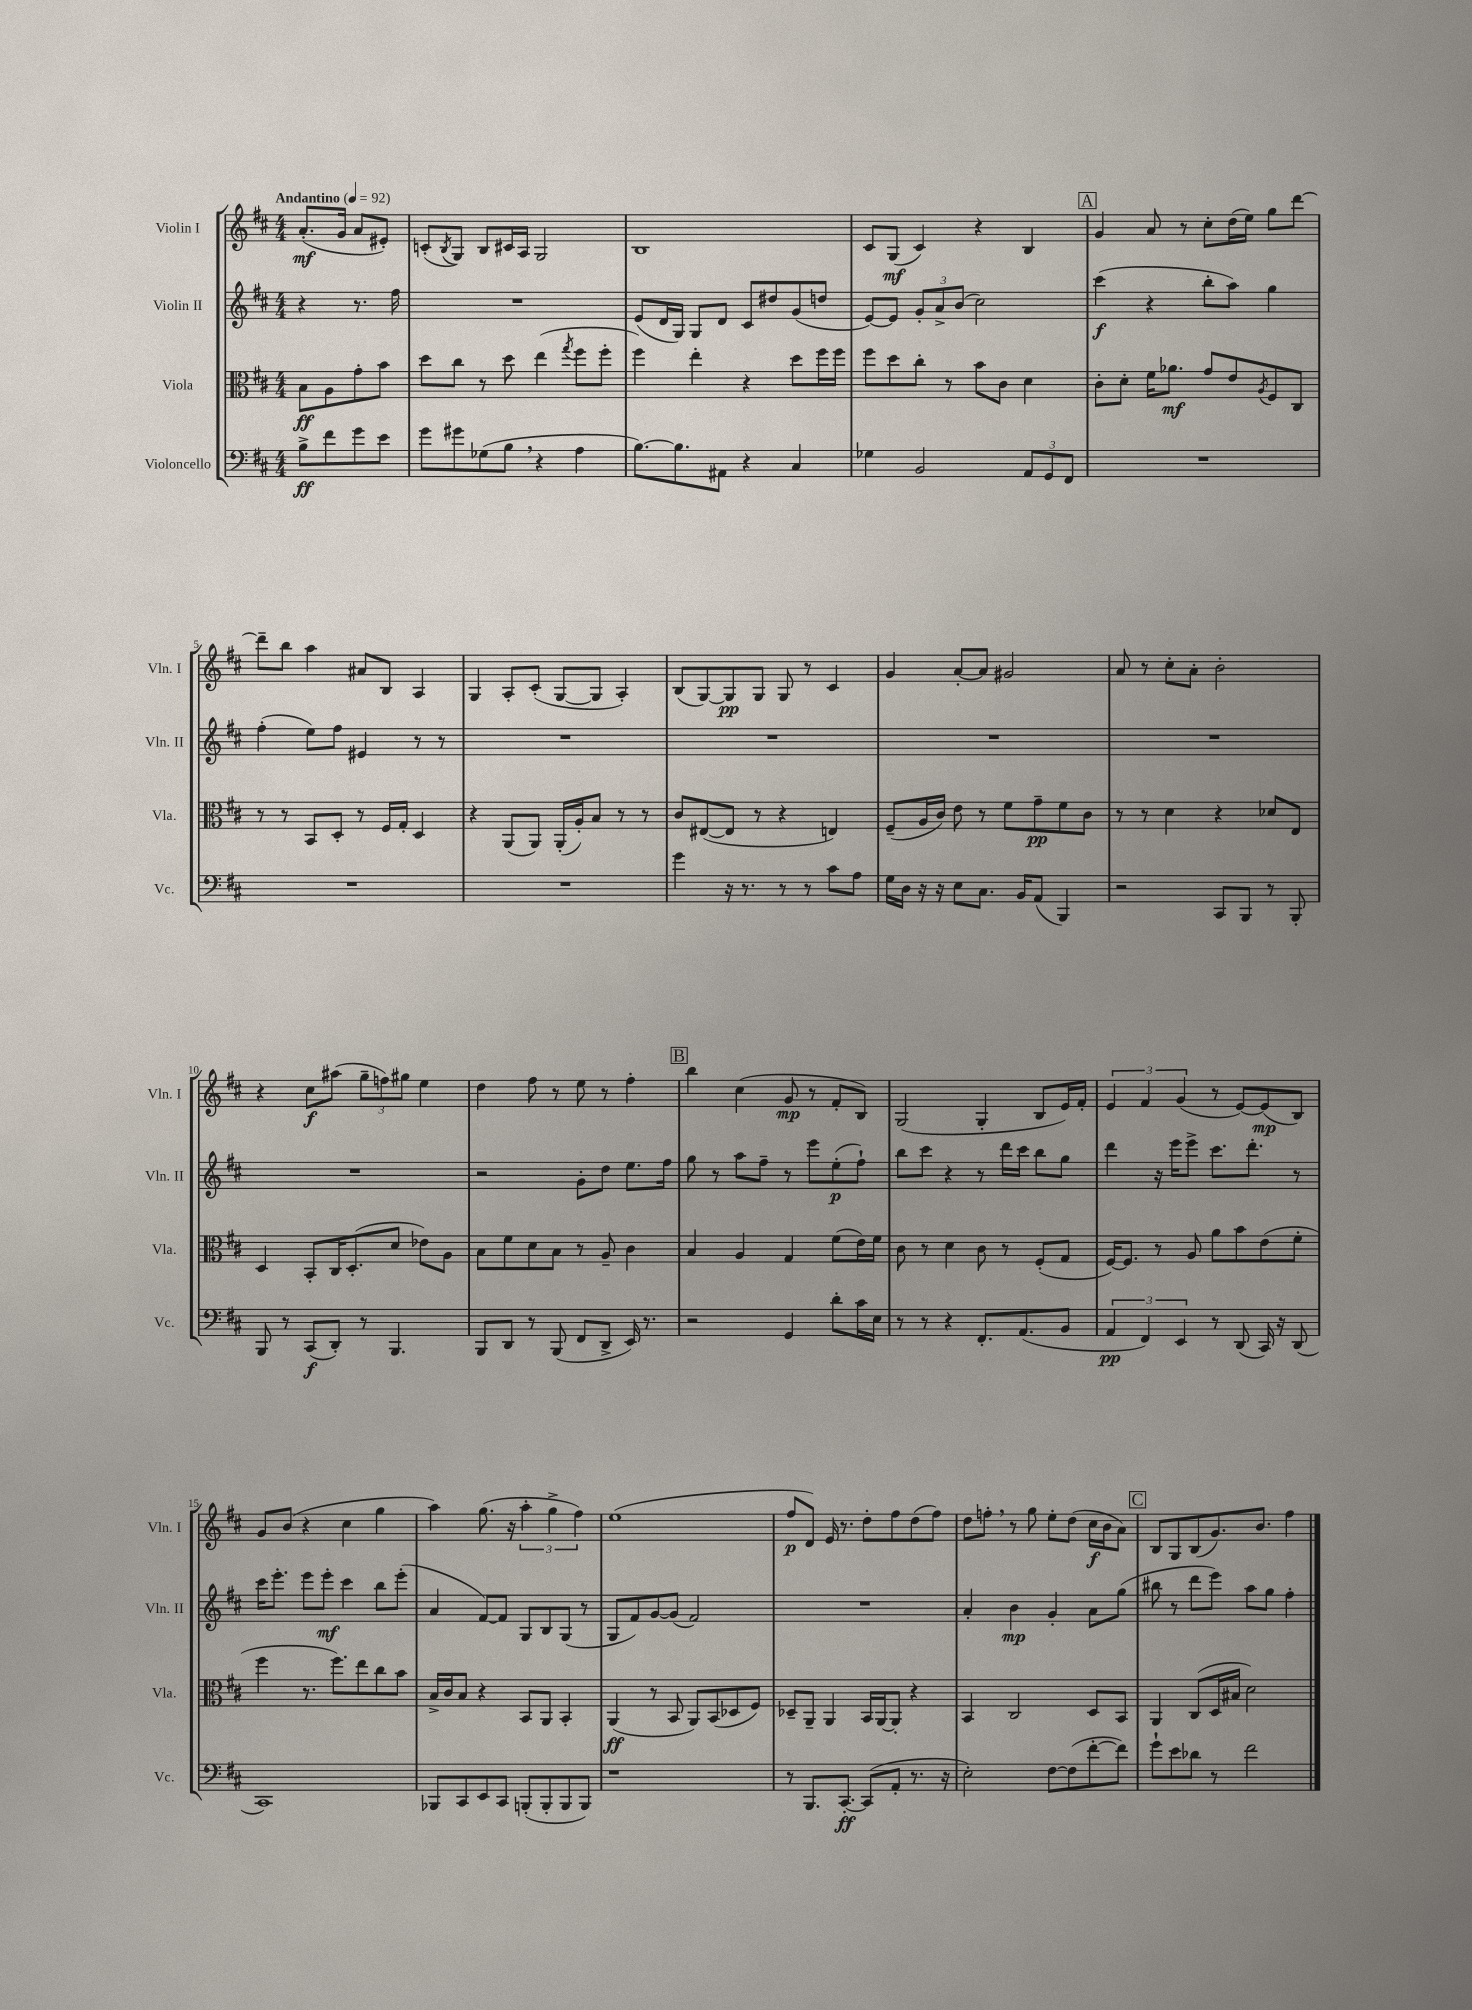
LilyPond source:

<<
\new StaffGroup <<
\new Staff = "s0" \with { instrumentName = "Violin I" shortInstrumentName = "Vln. I" } {
    \clef treble \key d \major \numericTimeSignature \time 4/4 \partial 2 \tempo "Andantino" 4 = 92
    a'8.-.\mf( g'16 a'8 eis'8-.) |
    c'8-.( \acciaccatura { b8 } g8) b8 cis'16 a16 g2 |
    b1 |
    cis'8 g8\mf( cis'4) r4 b4 |
    \mark \markup { \box "A" } g'4 a'8 r8 cis''8-. d''16( e''16) g''8 d'''8~ |
    d'''8-- b''8 a''4 ais'8 b8 a4 |
    g4 a8-. cis'8-.( g8~ g8 a4-.) |
    b8( g8~) g8\pp g8 g8 r8 cis'4 |
    g'4 a'8~-. a'8 gis'2 |
    a'8 r8 cis''8-. a'8-. b'2-. |
    r4 cis''8\f ais''8( \tuplet 3/2 { g''8-- f''8) gis''8 } e''4 |
    d''4 fis''8 r8 e''8 r8 fis''4-. |
    \mark \markup { \box "B" } b''4 cis''4( g'8\mp r8 fis'8-. b8) |
    g2( g4-. b8 e'16) fis'16-. |
    \tuplet 3/2 { e'4 fis'4 g'4( } r8 e'8~) e'8\mp( b8) |
    g'8 b'8( r4 cis''4 g''4 |
    a''4) g''8.( r16 \tuplet 3/2 { a''4-. g''4-> fis''4) } |
    e''1( |
    fis''8\p d'8) e'16 r8. d''8-. fis''8 d''8( fis''8) |
    d''8 f''8-. \breathe r8 g''8 e''8-. d''8( cis''16\f b'16 a'8) |
    \mark \markup { \box "C" } b8 g8 b8( g'8.) b'8. fis''4 \bar "|." |
}
\new Staff = "s1" \with { instrumentName = "Violin II" shortInstrumentName = "Vln. II" } {
    \clef treble \key d \major \numericTimeSignature \time 4/4 \partial 2
    r4 r8. fis''16 |
    R1 |
    e'8( d'16 g16) g8 d'8 cis'8 dis''8 g'8( d''8 |
    e'8~) e'8 \tuplet 3/2 { g'8-. a'8-> b'8( } cis''2) |
    \mark \markup { \box "A" } cis'''4\f( r4 b''8-. a''8) g''4 |
    fis''4-.( e''8) fis''8 eis'4 r8 r8 |
    R1 |
    R1 |
    R1 |
    R1 |
    R1 |
    r2 g'8-. d''8 e''8. fis''16 |
    \mark \markup { \box "B" } g''8 r8 a''8 fis''8-- r8 e'''8 e''8-.\p( fis''8-!) |
    b''8 cis'''8 r4 r8 d'''16 cis'''16 b''8 g''8 |
    d'''4 r16 e'''16 e'''8-> cis'''8. d'''8.-. r8 |
    cis'''16 e'''8.-. e'''8 e'''8-.\mf cis'''4 b''8 e'''8-.( |
    a'4 fis'8~) fis'8 g8 b8 g8( r8 |
    g8 fis'8) g'8~ g'8( fis'2) |
    R1 |
    a'4-. b'4\mp g'4-. a'8 g''8( |
    \mark \markup { \box "C" } bis''8 r8 d'''8 e'''8) a''8 g''8 fis''4-. \bar "|." |
}
\new Staff = "s2" \with { instrumentName = "Viola" shortInstrumentName = "Vla." } {
    \clef alto \key d \major \numericTimeSignature \time 4/4 \partial 2
    b8\ff a8 g'8-. b'8 |
    d''8 cis''8 r8 d''8 e''4( \acciaccatura { g''8 } fis''8 fis''8-. |
    fis''4) e''4-. r4 d''8 fis''16 fis''16 |
    fis''8 d''8 cis''8-. r8 b'8 cis'8 d'4 |
    \mark \markup { \box "A" } cis'8-. d'8-. fis'16 aes'8.\mf g'8 e'8 \acciaccatura { a8 } fis8 cis8 |
    r8 r8 b,8 d8-. r8 fis16 g16-. d4 |
    r4 a,8( a,8) a,16-.( a16-.) b8 r8 r8 |
    cis'8 eis8~( eis8 r8 r4 e4) |
    fis8--( a16 cis'16) e'8 r8 fis'8 g'8--\pp fis'8 cis'8 |
    r8 r8 d'4 r4 des'8 e8 |
    d4 b,8-. cis16 d8.-.( d'8 ees'8) a8 |
    b8 fis'8 d'8 b8 r8 a8-- cis'4 |
    \mark \markup { \box "B" } b4 a4 g4 fis'8( e'16) fis'16 |
    cis'8 r8 d'4 cis'8 r8 fis8-.( g8 |
    fis16~) fis8. r8 a8 a'8 b'8 e'8( fis'8-. |
    fis''4 r8. fis''8.) e''8 cis''8 b'8 |
    b16-> cis'16 b8 r4 b,8 a,8 b,4-. |
    a,4\ff( r8 b,8 a,8) b,8( des8 fis8) |
    des8-- a,8-- a,4 b,16 a,16~ a,8-. r4 |
    b,4 cis2 d8 b,8 |
    \mark \markup { \box "C" } a,4 cis8( d16 bis16 d'2) \bar "|." |
}
\new Staff = "s3" \with { instrumentName = "Violoncello" shortInstrumentName = "Vc." } {
    \clef bass \key d \major \numericTimeSignature \time 4/4 \partial 2
    b8->\ff fis'8 g'8 e'8 |
    g'8 gis'8 ges8( b8 \breathe r4 a4 |
    b8.~) b8. ais,8 r4 cis4 |
    ges4 b,2 \tuplet 3/2 { a,8 g,8 fis,8 } |
    \mark \markup { \box "A" } R1 |
    R1 |
    R1 |
    g'4 r16 r8. r8 r8 cis'8 a8 |
    g16 d16 r16 r16 e8 cis8. b,16 a,8( b,,4) |
    r2 cis,8 b,,8 r8 b,,8-. |
    b,,8 r8 cis,8\f( d,8-.) r8 b,,4. |
    b,,8 d,8 r8 b,,8( fis,8 d,8-> e,16) r8. |
    \mark \markup { \box "B" } r2 g,4 d'8-. cis'16 e16 |
    r8 r8 r4 fis,8.-. a,8.( b,8 |
    \tuplet 3/2 { a,4\pp fis,4) e,4 } r8 d,8( cis,16) r16 d,8( |
    cis,1) |
    bes,,8 cis,8 e,8 cis,8 b,,8-.( b,,8-. b,,8 b,,8) |
    r1 |
    r8 b,,8. cis,8.~-.\ff cis,8( a,8-. r8. r16 |
    e2-.) fis8~ fis8( fis'8~-. fis'8) |
    \mark \markup { \box "C" } g'8-! e'8 des'8 r8 fis'2 \bar "|." |
}
>>
>>
